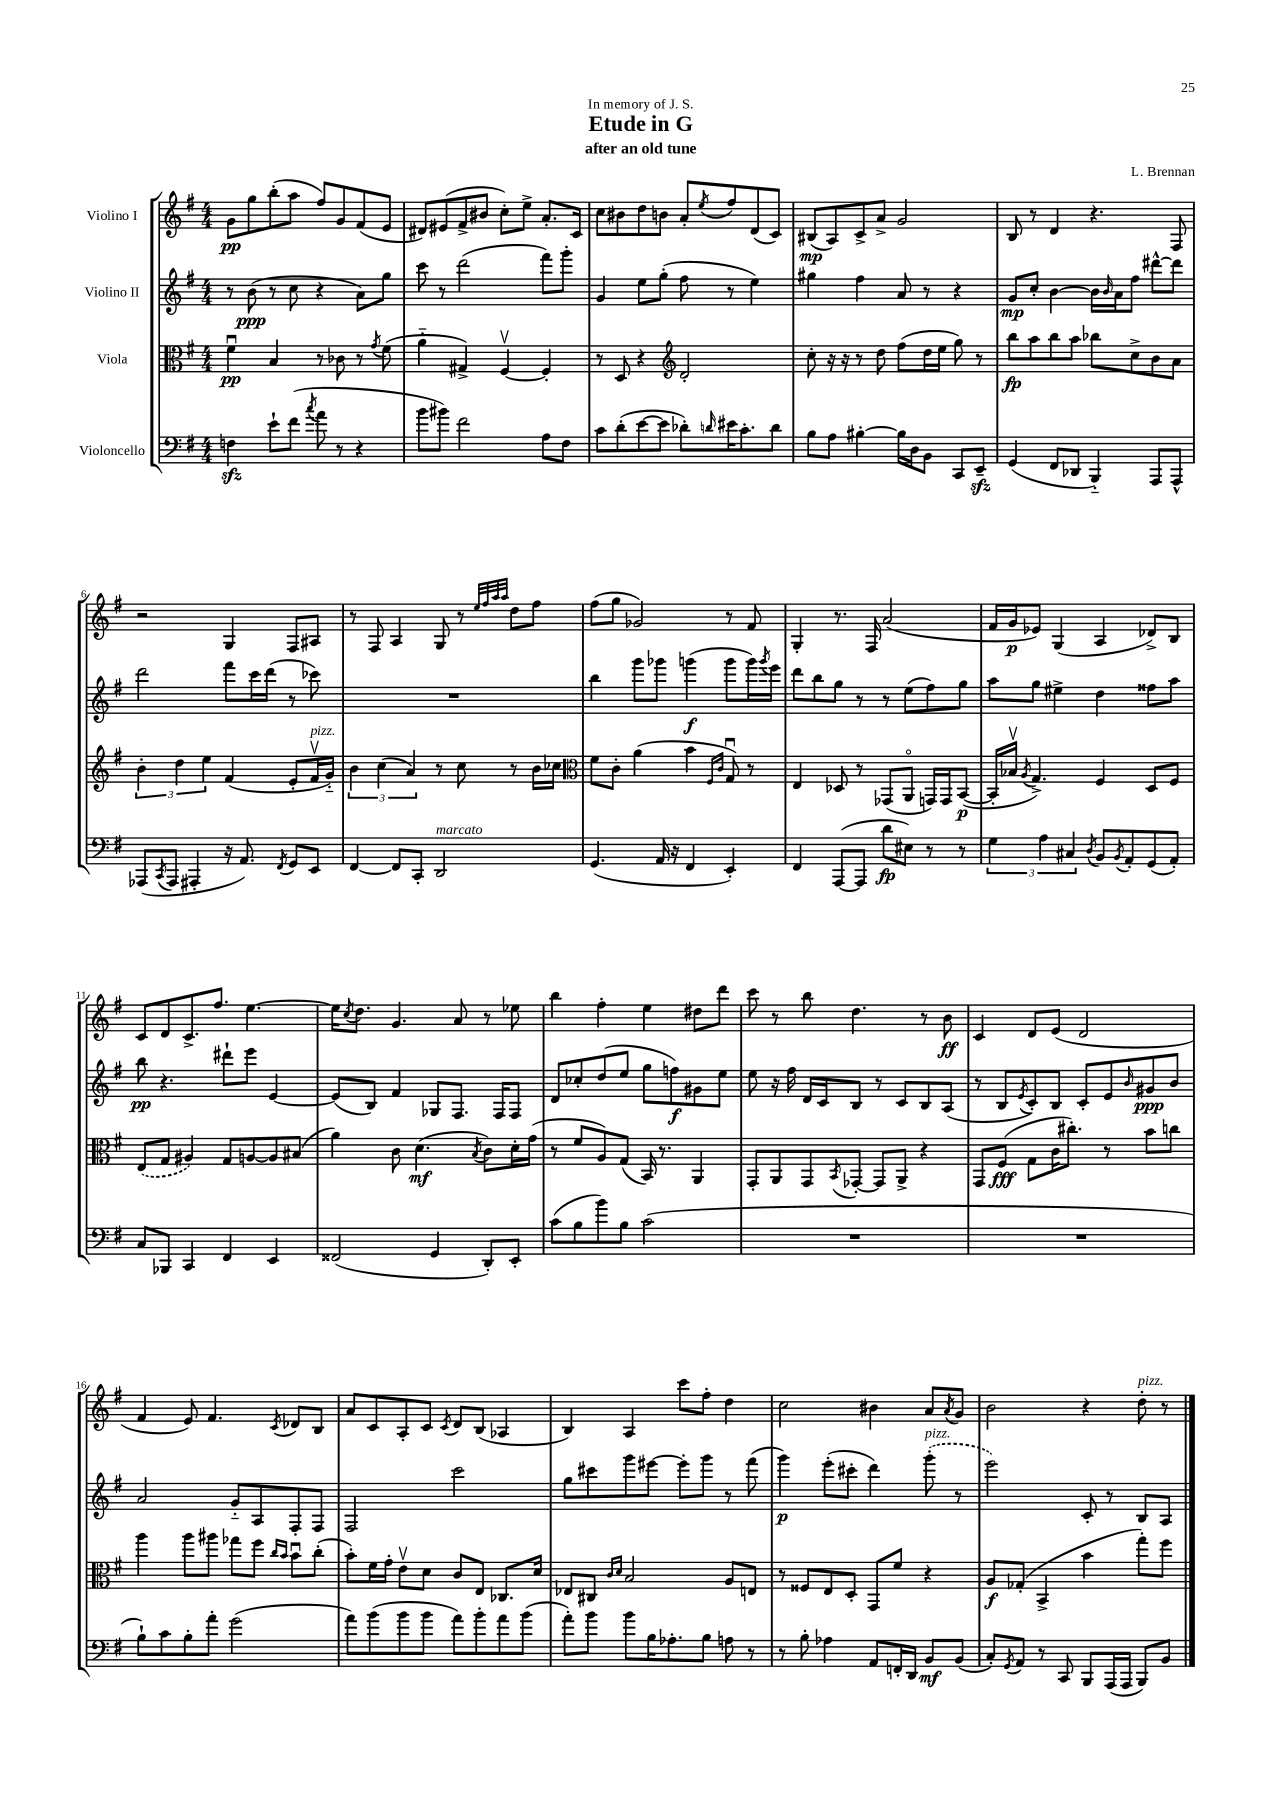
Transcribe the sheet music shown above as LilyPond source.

\header { title = "Etude in G" composer = "L. Brennan" subtitle = "after an old tune" dedication = "In memory of J. S." }
<<
\new StaffGroup <<
\new Staff = "s0" \with { instrumentName = "Violino I" } {
    \clef treble \key g \major \numericTimeSignature \time 4/4
    g'8\pp g''8 b''8-.( a''8 fis''8) g'8 fis'8( e'8 |
    dis'8) eis'8( fis'8-> bis'8 c''8-.) e''8-> a'8.-. c'16 |
    c''8 bis'8 d''8 b'8 a'8-. \acciaccatura { e''8 } fis''8 d'8( c'8) |
    bis8\mp( a8) c'8-> a'8-> g'2 |
    b8 r8 d'4 r4. fis8 |
    r2 g4 fis8 ais8 |
    r8 fis8 a4 g8 r8 \grace { e''32 fis''32 a''32 a''32 } d''8 fis''8 |
    fis''8( g''8 ges'2) r8 fis'8 |
    g4-. r8. fis16 a'2( |
    fis'16 g'16\p ees'8) g4( a4 des'8->) b8 |
    c'8 d'8 c'8.-> fis''8. e''4.~ |
    e''16 \acciaccatura { c''8 } d''8. g'4. a'8 r8 ees''8 |
    b''4 fis''4-. e''4 dis''8 d'''8 |
    c'''8 r8 b''8 d''4. r8 b'8\ff |
    c'4 d'8 e'8( d'2 |
    fis'4 e'8) fis'4. \acciaccatura { c'8 } des'8 b8 |
    a'8 c'8 a8-. c'8 \acciaccatura { c'8 } d'8 b8( aes4 |
    b4) a4 c'''8 fis''8-. d''4 |
    c''2 bis'4 a'8 \acciaccatura { a'8 } g'8 |
    b'2 r4 d''8-.^\markup { \italic "pizz." } r8 \bar "|." |
}
\new Staff = "s1" \with { instrumentName = "Violino II" } {
    \clef treble \key g \major \numericTimeSignature \time 4/4
    r8 b'8\ppp( r8 c''8 r4 a'8) g''8 |
    c'''8 r8 d'''2( fis'''8) g'''8-. |
    g'4 e''8 g''8-.( fis''8 r8 e''4) |
    gis''4 fis''4 a'8 r8 r4 |
    g'8\mp c''8-. b'4~ b'16 \grace { b'16 } a'16 fis''8 dis'''8~-^ dis'''8 |
    d'''2 fis'''8 c'''16 d'''16( r8 ces'''8) |
    R1 |
    b''4 g'''8 ges'''8 g'''4\f( g'''8 g'''16) \acciaccatura { g'''8 } e'''16 |
    d'''8 b''8 g''8 r8 r8 e''8( fis''8) g''8 |
    a''8 g''8 eis''4-> d''4 fisis''8 a''8 |
    b''8\pp r4. dis'''8-! e'''8 e'4~ |
    e'8( b8) fis'4 ges8 fis8. fis16 fis8 |
    d'8 ces''8-. d''8( e''8 g''8 f''8\f) gis'8 e''8 |
    e''8 r16 fis''16 d'16 c'16 b8 r8 c'8 b8 a8( |
    r8 b8 \acciaccatura { e'8 } c'8-.) b8 c'8-. e'8 \grace { b'16 } gis'8\ppp b'8 |
    a'2 g'8-_ a8 fis8-. fis8 |
    fis2 c'''2 |
    g''8 cis'''8 g'''8 eis'''8~ eis'''8-. g'''8 r8 fis'''8( |
    g'''4\p) e'''8-.( cis'''8-. d'''4) \once \slurDashed g'''8-.^\markup { \italic "pizz." }( r8 |
    e'''2) c'8-. r8 b8 a8 \bar "|." |
}
\new Staff = "s2" \with { instrumentName = "Viola" } {
    \clef alto \key g \major \numericTimeSignature \time 4/4
    fis'4\downbow\pp b4 r8 ces'8 r8 \acciaccatura { g'8 } fis'8( |
    a'4-_ gis4->) fis4~\upbow fis4-. |
    r8 d8 r4 \clef treble d'2-. |
    c''8-. r16 r16 r8 d''8 fis''8( d''16 e''16 g''8) r8 |
    b''8\fp a''8 b''8 a''8 bes''8 c''8-> b'8 a'8 |
    \tuplet 3/2 { b'4-. d''4 e''4 } fis'4( e'8-. fis'16\upbow^\markup { \italic "pizz." } g'16-_) |
    \tuplet 3/2 { b'4 c''4( a'4) } r8 c''8 r8 b'16 ces''16 |
    \clef alto fis'8 c'8-. a'4( b'4 \grace { fis16 c'16 } g8\downbow) r8 |
    e4 des8 r8 ges,8( a,8\flageolet g,16) g,16 b,8~\p( |
    b,16-. bes16\upbow \acciaccatura { a8 } g4.->) fis4 d8 fis8 |
    \once \slurDashed e8( g8 ais4) g8 a8~ a8 bis8( |
    a'4) c'8 d'4.\mf( \acciaccatura { b8 } c'8) d'16-. g'16( |
    r8 fis'8 a8) g8( b,16) r8. a,4 |
    g,8-. a,8 g,8 \acciaccatura { b,8 } ges,8~-. ges,8 a,8-> r4 |
    g,8 fis8\fff( g8 c'16 cis''8.-.) r8 b'8 c''8 |
    a''4 a''8 ais''8 ges''8 fis''8 \grace { c''16 b'16 } b'8\downbow c''8-.( |
    b'8-.) fis'16 g'16-. e'8\upbow d'8 c'8 e8 ces8. d'16 |
    ees8 cis8 \grace { c'16 d'16 } b2 a8 e8 |
    r8 fisis8 e8 d8-. g,8 fis'8 r4 |
    a8\f ges8-.( b,4-> b'4 g''8-.) fis''8 \bar "|." |
}
\new Staff = "s3" \with { instrumentName = "Violoncello" } {
    \clef bass \key g \major \numericTimeSignature \time 4/4
    f4\sfz e'8-! fis'8( \acciaccatura { c''8 } a'8 r8 r4 |
    b'8 bis'8) fis'2 a8 fis8 |
    c'8 d'8-.( e'8~ e'8 des'8-.) \grace { d'16 } eis'16 c'8.-. d'8 |
    b8 a8 bis4~-. bis16 d16 b,8 c,8 e,8--\sfz |
    g,4( fis,8 des,8 b,,4-_) a,,8 a,,8-^ |
    aes,,8( \acciaccatura { c,8 } aes,,8 ais,,4-. r16 a,8.) \acciaccatura { fis,8 } g,8 e,8 |
    fis,4~ fis,8 c,8-. d,2^\markup { \italic "marcato" } |
    g,4.( a,16 r16 fis,4 e,4-.) |
    fis,4 a,,8~( a,,8 d'8\fp eis8) r8 r8 |
    \tuplet 3/2 { g4 a4 cis4 } \acciaccatura { d8 } b,8 \acciaccatura { b,8 } a,8-. g,8( a,8-.) |
    c8 bes,,8 c,4 fis,4 e,4 |
    fisis,2( g,4 d,8-.) e,8-. |
    c'8( b8 b'8) b8 c'2( |
    R1 |
    R1 |
    b8-!) c'8 b8-. a'8-. g'2( |
    a'8) b'8( b'8 b'8 a'8) b'8-. a'8 b'8( |
    a'8-.) b'8 b'8 b16 aes8.-. b8 a8 r8 |
    r8 b8-. aes4 a,8 f,16-. d,16 b,8\mf b,8( |
    c8-.) \acciaccatura { g,8 } a,8 r8 c,8 b,,8 a,,16( a,,16 b,,8) b,8 \bar "|." |
}
>>
>>
